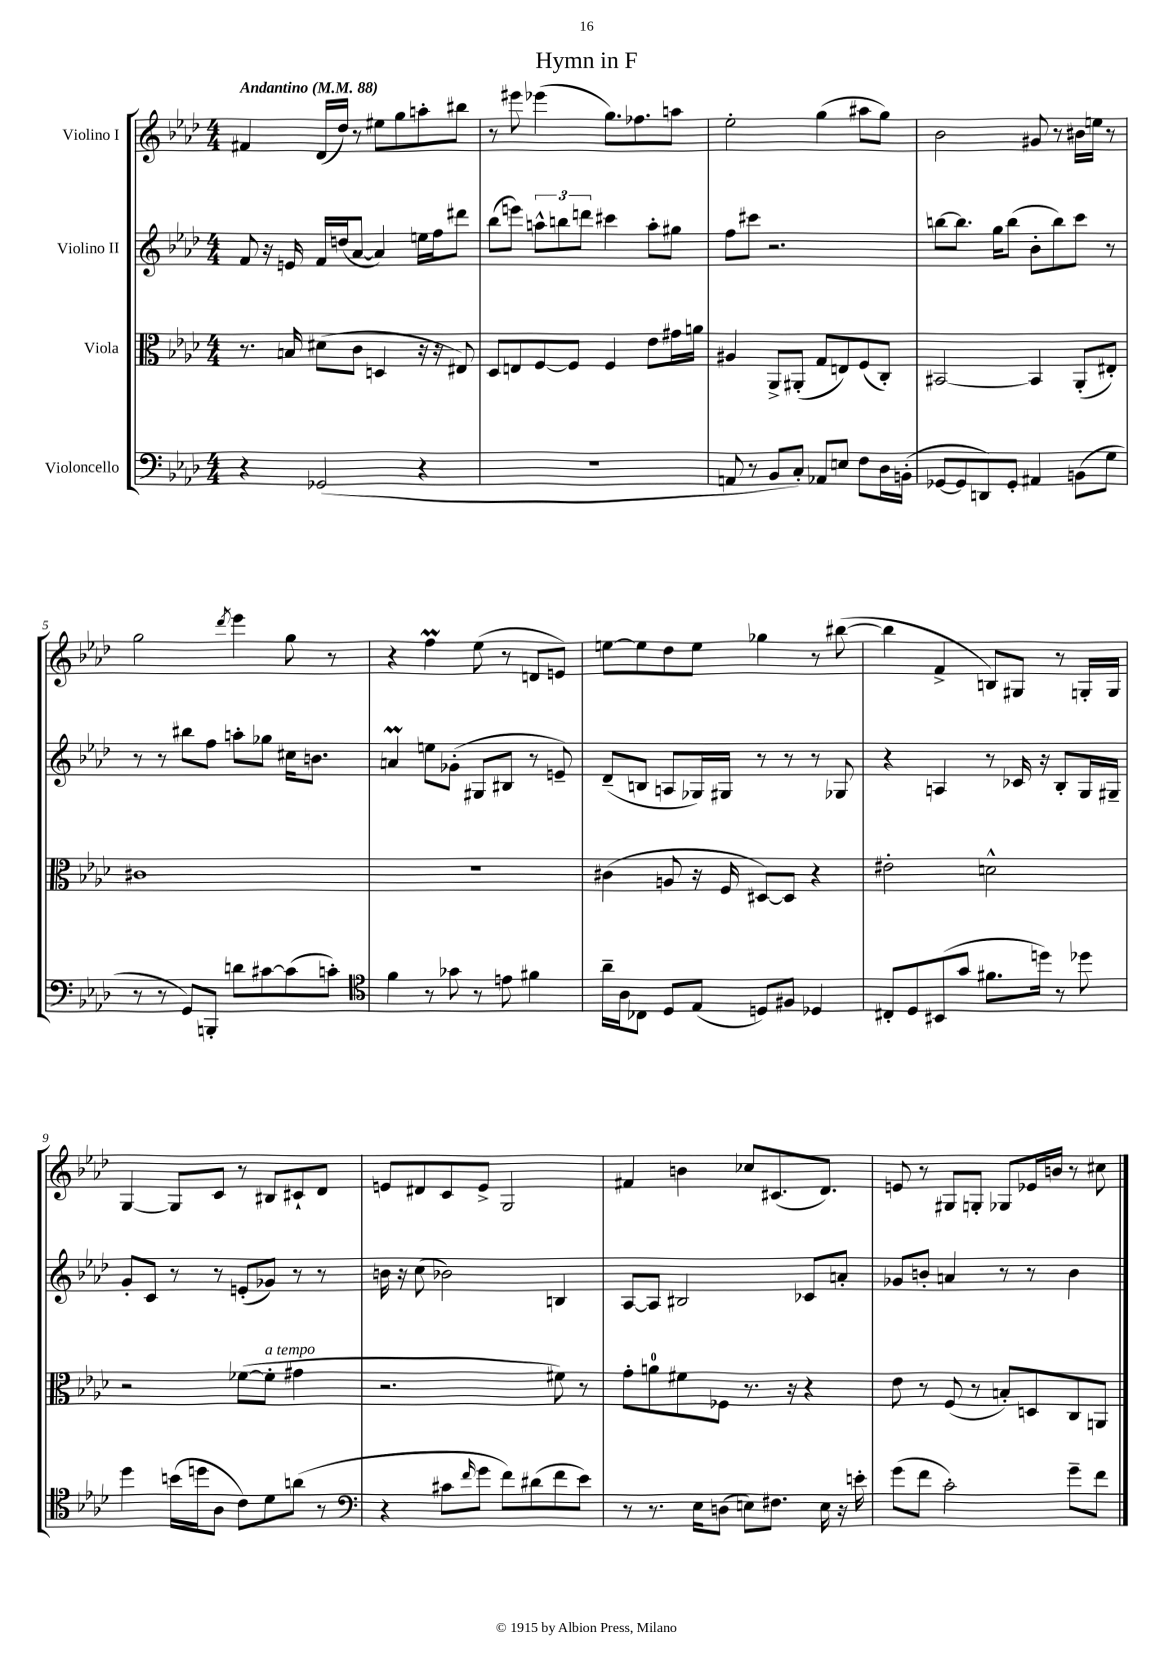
\header { title = "Hymn in F" }
<<
\new StaffGroup <<
\new Staff = "s0" \with { instrumentName = "Violino I" } {
    \clef treble \key aes \major \numericTimeSignature \time 4/4 \tempo "Andantino" 4 = 88
    fis'4 des'16( des''16) r8 eis''8 g''8 a''8-. bis''8 |
    r8 eis'''8 ees'''4( g''8.) fes''8. a''8 |
    ees''2-. g''4( ais''8 g''8) |
    bes'2 gis'8 r8 bis'16 e''16 r8 |
    g''2 \acciaccatura { des'''8 } ees'''4 g''8 r8 |
    r4 f''4\prall ees''8( r8 d'8 e'8) |
    e''8~ e''8 des''8 e''8 ges''4 r8 bis''8~( |
    bis''4 f'4-> b8) gis8 r8 g16-. g16 |
    g4~ g8 c'8 r8 bis8 cis'8-! des'8 |
    e'8 dis'8 c'8 e'8-> g2 |
    fis'4 b'4 ces''8 cis'8.( des'8.) |
    e'8 r8 gis8 g8-. ges8 ees'16 b'16 r8 cis''8 \bar "|." |
}
\new Staff = "s1" \with { instrumentName = "Violino II" } {
    \clef treble \key aes \major \numericTimeSignature \time 4/4
    f'8 r16 e'16 f'16 d''16( aes'8~ aes'4) e''16 f''16 dis'''8 |
    bes''8( e'''8) \tuplet 3/2 { a''8-^ b''8 d'''8 } cis'''4 a''8-. gis''8 |
    f''8 cis'''8 r2. |
    b''8~ b''8. g''16 b''8( bes'8-. b''8) c'''8 r8 |
    r8 r8 bis''8 f''8 a''8-. ges''8 cis''16 b'8. |
    a'4\prall e''8 ges'8-.( gis8 bis8 r8 e'8--) |
    des'8--( b8 a8 ges16) gis16 r8 r8 r8 ges8 |
    r4 a4 r8 ces'16 r16 bes8-. g16 gis16-- |
    g'8-. c'8 r8 r8 e'8-.( ges'8) r8 r8 |
    b'16 r16 c''8( bes'2) b4 |
    aes8~ aes8 bis2 ces'8 a'8-. |
    ges'8 b'8-. a'4 r8 r8 b'4 \bar "|." |
}
\new Staff = "s2" \with { instrumentName = "Viola" } {
    \clef alto \key aes \major \numericTimeSignature \time 4/4
    r8. b16 dis'8( c'8 d4 r16 r16 eis8) |
    des8 e8 f8~ f8 f4 ees'8 gis'16 a'16 |
    ais4 aes,8-> ais,8-.( g8 e8) f8( c8-.) |
    bis,2~ bis,4 aes,8-.( eis8-.) |
    cis'1 |
    R1 |
    cis'4( a8 r16 f16 dis8~) dis8 r4 |
    eis'2-. d'2-^ |
    r2 fes'8~( fes'8-.^\markup { \italic "a tempo" } gis'4 |
    r2. fis'8) r8 |
    g'8-. a'8-0 fis'8 fes8 r8. r16 r4 |
    ees'8 r8 f8( r8 b8-.) d8 c8 a,8 \bar "|." |
}
\new Staff = "s3" \with { instrumentName = "Violoncello" } {
    \clef bass \key aes \major \numericTimeSignature \time 4/4
    r4 ges,2( r4 |
    R1 |
    a,8 r8 bes,8 c8-.) aes,8 e8 f8 des16 b,16-.( |
    ges,8~ ges,8 d,8) ges,8-. ais,4 b,8( g8 |
    r8 r8 g,8) b,,8-. d'8 cis'8~ cis'8( c'8-.) |
    \clef tenor f'4 r8 ges'8 r8 e'8 fis'4 |
    aes'16-- aes16 ces8 des8 ees8( d8) fis8 des4 |
    cis8-. des8 bis,8( g'8 fis'8. d''16) r8 des''8 |
    des''4 b'16( d''16 aes8 c'8) des'8 a'8( r8 |
    \clef bass r4 cis'8 \grace { f'16 } g'8 f'8) dis'8( f'8 ees'8) |
    r8 r8. ees16 d8( e8) fis8. e16 r16 e'16-. |
    g'8( f'8 c'2-.) g'8-- f'8 \bar "|." |
}
>>
>>
